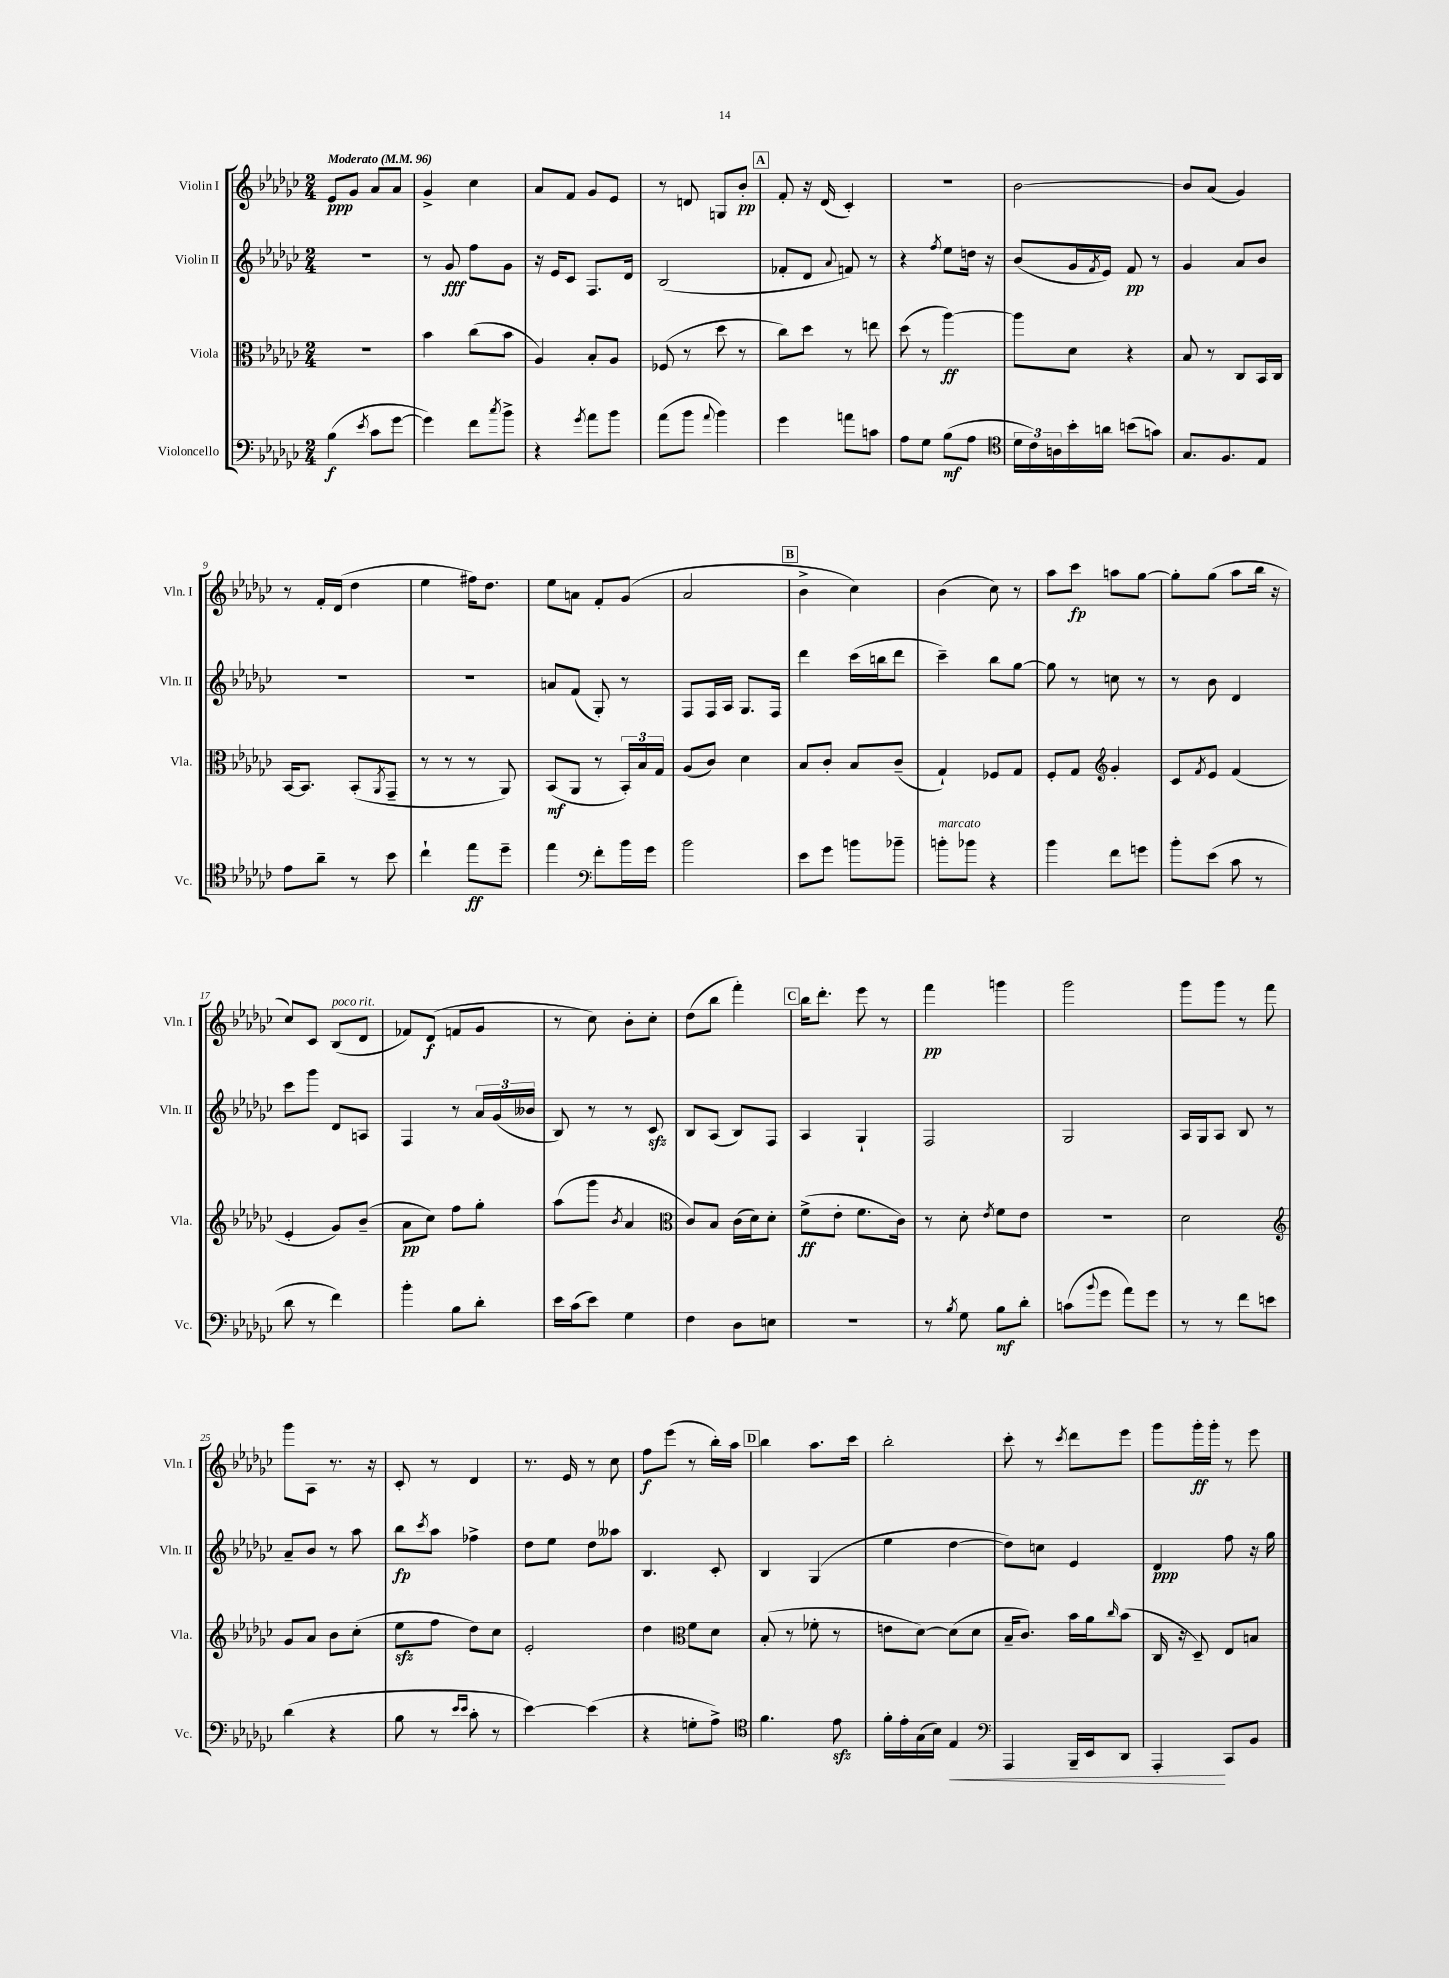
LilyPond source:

<<
\new StaffGroup <<
\new Staff = "s0" \with { instrumentName = "Violin I" shortInstrumentName = "Vln. I" } {
    \clef treble \key ges \major \numericTimeSignature \time 2/4 \tempo "Moderato" 4 = 96
    ees'8\ppp ges'8 aes'8 aes'8 |
    ges'4-> ces''4 |
    aes'8 f'8 ges'8 ees'8 |
    r8 d'8 g8 bes'8-.\pp |
    \mark \markup { \box "A" } f'8-. r16 des'16( ces'4-.) |
    R2 |
    bes'2~ |
    bes'8 aes'8( ges'4) |
    r8 f'16-. des'16( des''4 |
    ees''4 fis''16) des''8. |
    ees''8 a'8 f'8-. ges'8( |
    aes'2 |
    \mark \markup { \box "B" } bes'4-> ces''4) |
    bes'4( ces''8) r8 |
    aes''8 ces'''8\fp a''8 ges''8~ |
    ges''8-. ges''8( aes''8 bes''16 r16 |
    ces''8) ces'8 bes8^\markup { \italic "poco rit." }( des'8 |
    fes'8) des'8\f( f'8 ges'8 |
    r8 ces''8) bes'8-. ces''8-. |
    des''8( bes''8 f'''4-.) |
    \mark \markup { \box "C" } bes''16 des'''8.-. ees'''8 r8 |
    f'''4\pp g'''4 |
    ges'''2 |
    ges'''8 ges'''8 r8 f'''8 |
    ges'''8 aes8 r8. r16 |
    ces'8-. r8 des'4 |
    r8. ees'16 r8 ces''8 |
    f''8\f ees'''8( r8 bes''16-.) aes''16 |
    \mark \markup { \box "D" } bes''4 aes''8. ces'''16 |
    bes''2-. |
    ces'''8-. r8 \acciaccatura { ces'''8 } des'''8 ees'''8 |
    ges'''8 ges'''16-.\ff ges'''16-. r8 ees'''8 \bar "|." |
}
\new Staff = "s1" \with { instrumentName = "Violin II" shortInstrumentName = "Vln. II" } {
    \clef treble \key ges \major \numericTimeSignature \time 2/4
    R2 |
    r8 ges'8\fff f''8 ges'8 |
    r16 ees'16 ces'8 f8. des'16 |
    bes2( |
    \mark \markup { \box "A" } fes'8-. des'8 \appoggiatura { aes'8 } f'8) r8 |
    r4 \acciaccatura { f''8 } ees''8 d''16 r16 |
    bes'8( ges'16 \acciaccatura { f'8 } ees'16) f'8\pp r8 |
    ges'4 aes'8 bes'8 |
    R2 |
    R2 |
    a'8 f'8( ges8-.) r8 |
    f8 f16 aes16 ges8. f16 |
    \mark \markup { \box "B" } des'''4 ces'''16( b''16 des'''8 |
    ces'''4--) bes''8 ges''8~ |
    ges''8 r8 c''8 r8 |
    r8 bes'8 des'4 |
    ces'''8 ges'''8 des'8 a8 |
    f4 r8 \tuplet 3/2 { aes'16 ges'16( beses'16 } |
    bes8) r8 r8 ces'8\sfz |
    bes8 aes8( bes8) f8 |
    \mark \markup { \box "C" } aes4 ges4-! |
    f2 |
    ges2 |
    aes16 ges16 aes8 bes8 r8 |
    aes'8-- bes'8 r8 aes''8 |
    bes''8\fp \acciaccatura { ces'''8 } aes''8 fes''4-> |
    des''8 ees''8 des''8 aeses''8 |
    bes4. ces'8-. |
    \mark \markup { \box "D" } bes4 ges4( |
    ees''4 des''4~ |
    des''8) c''8 ees'4 |
    des'4\ppp f''8 r16 ges''16 \bar "|." |
}
\new Staff = "s2" \with { instrumentName = "Viola" shortInstrumentName = "Vla." } {
    \clef alto \key ges \major \numericTimeSignature \time 2/4
    R2 |
    bes'4 ces''8( bes'8 |
    aes4) bes8-. aes8 |
    fes8( r8 des''8 r8 |
    \mark \markup { \box "A" } ces''8) des''8 r8 e''8 |
    des''8( r8 aes''4~\ff) |
    aes''8 des'8 r4 |
    bes8 r8 ces8 bes,16 ces16 |
    bes,16~ bes,8. bes,8-.( \acciaccatura { aes,8 } ges,8-- |
    r8 r8 r8 aes,8) |
    bes,8\mf( aes,8 r8 \tuplet 3/2 { bes,16-.) bes16 ges16 } |
    aes8( ces'8) des'4 |
    \mark \markup { \box "B" } bes8 ces'8-. bes8 ces'8--( |
    ges4-!) fes8 ges8 |
    f8-. ges8 \clef treble ges'4-. |
    ces'8 \acciaccatura { f'8 } ees'8 f'4( |
    ees'4-. ges'8) bes'8--( |
    aes'8\pp ces''8) f''8 ges''8-. |
    aes''8( ges'''8 \acciaccatura { bes'8 } aes'4 |
    \clef alto ces'8) bes8 ces'16( des'16) des'8-. |
    \mark \markup { \box "C" } f'8->\ff( ees'8-. f'8. ces'16) |
    r8 des'8-. \acciaccatura { ees'8 } f'8 ees'8 |
    R2 |
    des'2 |
    \clef treble ges'8 aes'8 bes'8 ces''8-.( |
    ees''8\sfz f''8 des''8) ces''8 |
    ees'2-. |
    des''4 \clef alto f'8 des'8 |
    \mark \markup { \box "D" } bes8-.( r8 fes'8-. r8 |
    e'8 des'8~) des'8( des'8 |
    bes16-- ces'8.) bes'16 aes'16 \grace { ces''16 } bes'8( |
    ces16 r16 des8--) ees8 b8 \bar "|." |
}
\new Staff = "s3" \with { instrumentName = "Violoncello" shortInstrumentName = "Vc." } {
    \clef bass \key ges \major \numericTimeSignature \time 2/4
    bes4\f( \acciaccatura { ees'8 } ces'8 ges'8~ |
    ges'4) f'8 \acciaccatura { ces''8 } bes'8-> |
    r4 \acciaccatura { ges'8 } aes'8 bes'8 |
    aes'8( bes'8 \appoggiatura { aes'8 } bes'4) |
    \mark \markup { \box "A" } ges'4 a'8 c'8 |
    aes8 ges8 bes8\mf( aes8 |
    \clef tenor \tuplet 3/2 { des'16 ces'16) a16 } bes'16-. a'16 b'8( g'8) |
    ges8. f8. ees8 |
    ees'8 aes'8-- r8 bes'8 |
    ces''4-! ees''8\ff des''8-- |
    ees''4 \clef bass f'8-. bes'16 ges'16 |
    bes'2 |
    \mark \markup { \box "B" } ees'8 ges'8 b'8 bes'8-- |
    b'8-.^\markup { \italic "marcato" } bes'8 r4 |
    bes'4 f'8 g'8 |
    bes'8-. ees'8( ces'8 r8 |
    des'8 r8 f'4) |
    bes'4-. bes8 des'8-. |
    ees'16 ces'16( ees'8) ges4 |
    f4 des8 e8 |
    \mark \markup { \box "C" } r2 |
    r8 \acciaccatura { bes8 } ges8 bes8\mf des'8-. |
    c'8( \appoggiatura { bes'8 } ges'8 aes'8) ges'8 |
    r8 r8 f'8 e'8 |
    des'4( r4 |
    bes8 r8 \grace { ees'16 ees'16 } ces'8-. r8 |
    ees'4~) ees'4( |
    r4 g8-. aes8->) |
    \mark \markup { \box "D" } \clef tenor f'4. ees'8\sfz |
    f'16-. ees'16-. ges16( bes16) ees4\< |
    \clef bass aes,,4 bes,,16-- ees,16 des,8 |
    aes,,4-.\! ces,8 bes,8 \bar "|." |
}
>>
>>
